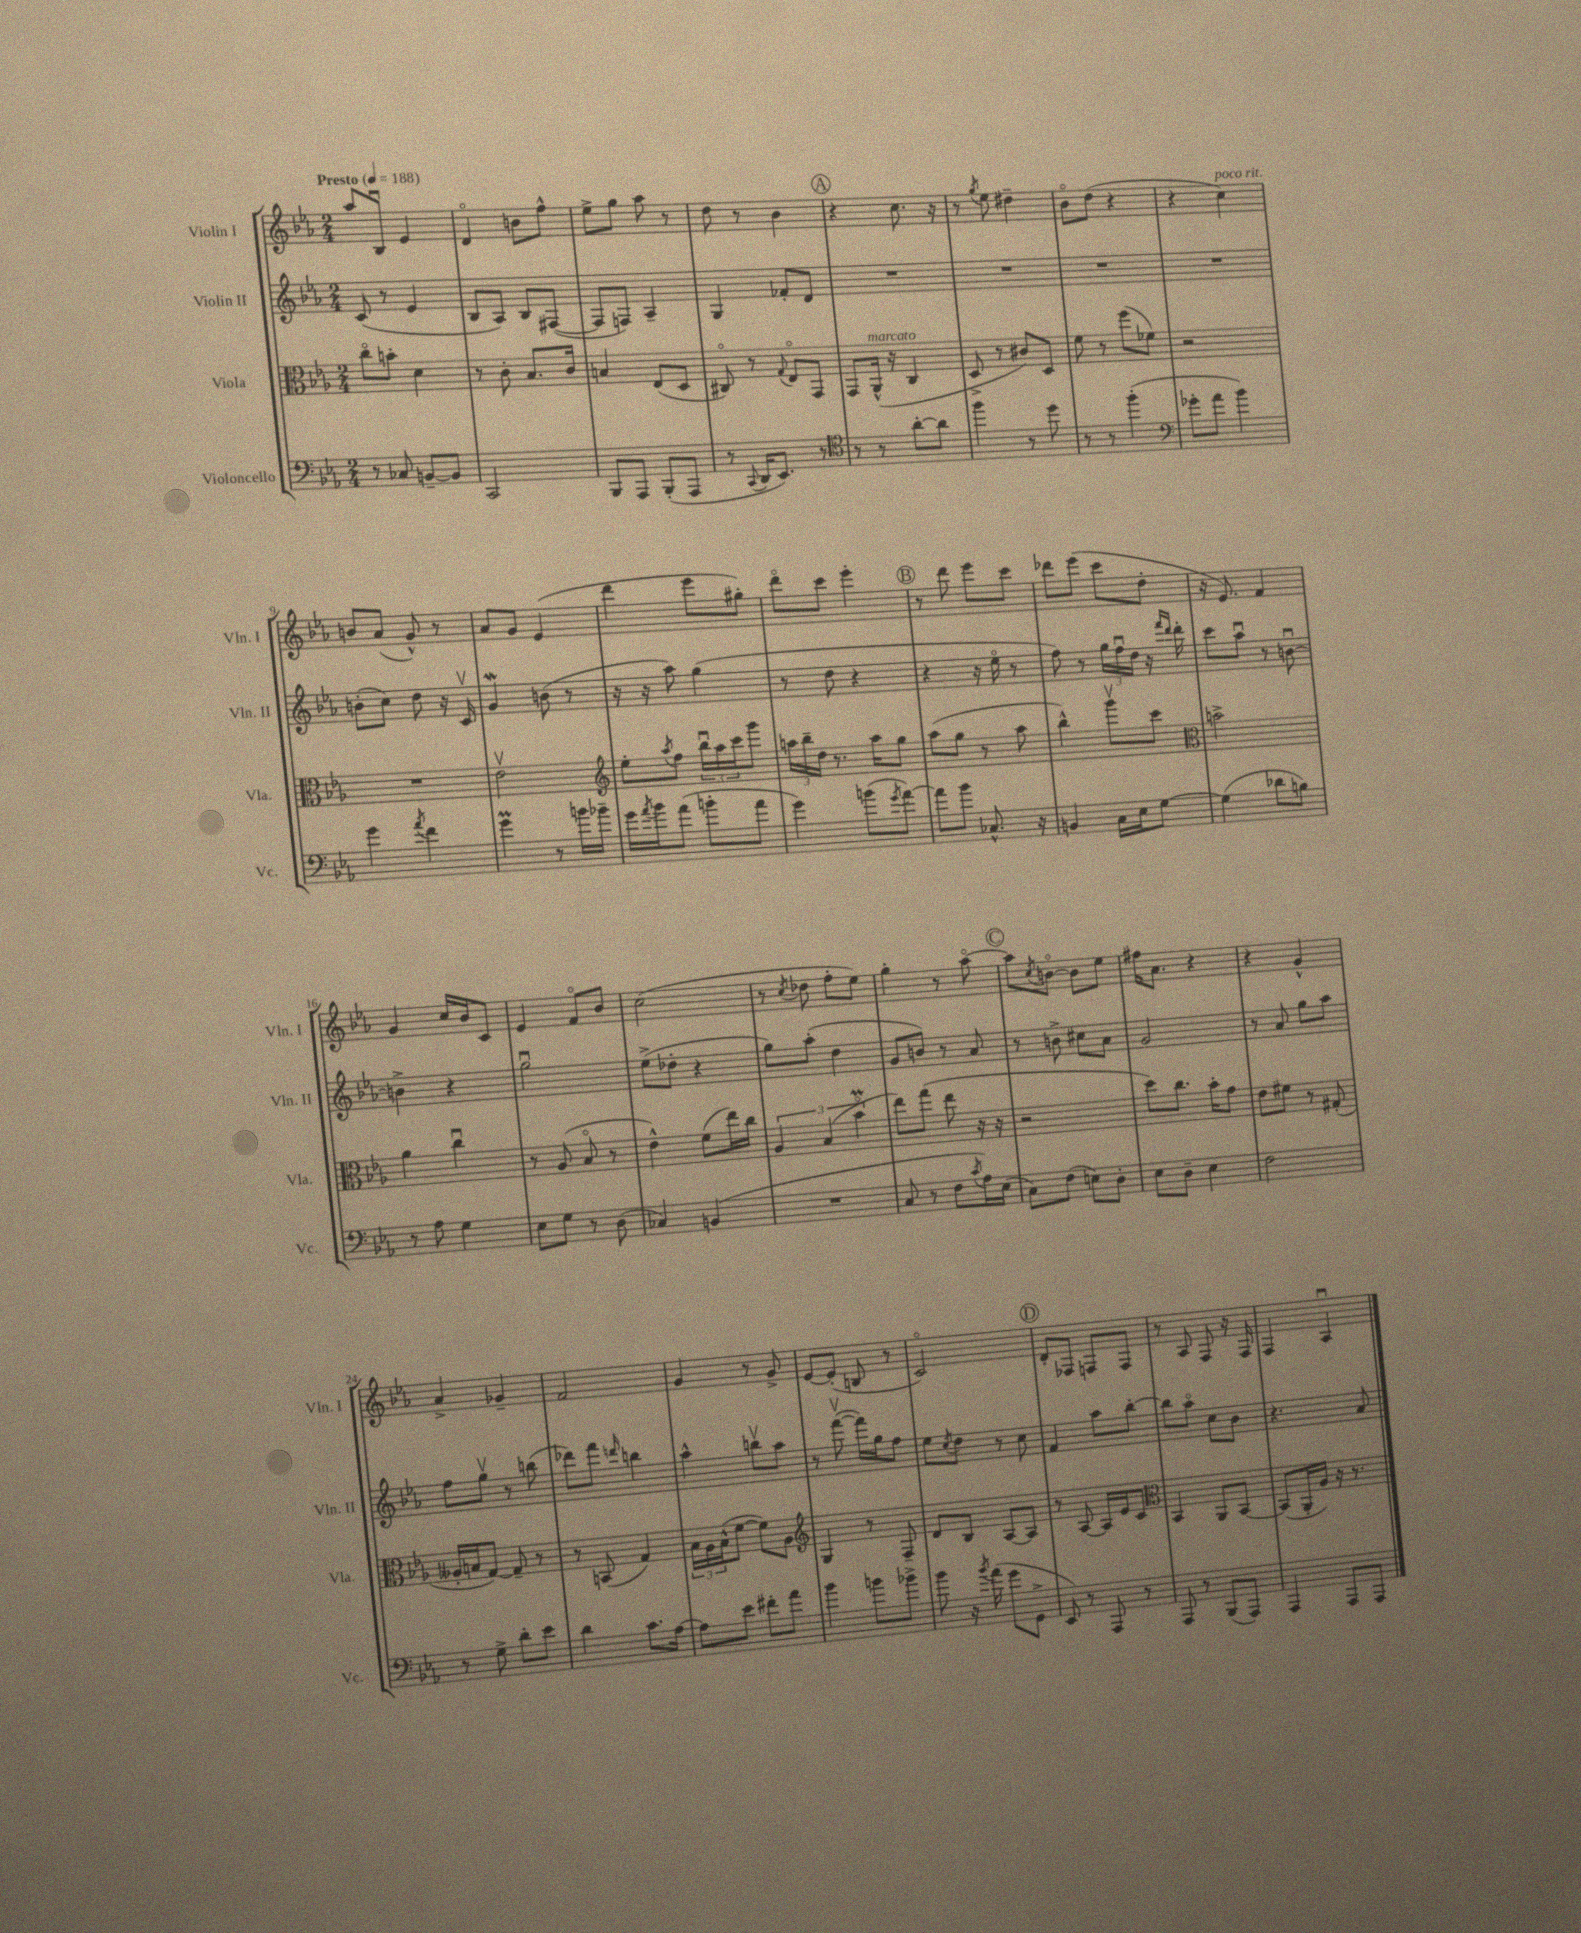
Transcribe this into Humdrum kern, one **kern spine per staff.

**kern	**kern	**kern	**kern
*staff4	*staff3	*staff2	*staff1
*clefF4	*clefC3	*clefG2	*clefG2
*k[b-e-a-]	*k[b-e-a-]	*k[b-e-a-]	*k[b-e-a-]
*M2/4	*M2/4	*M2/4	*M2/4
*MM188	*MM188	*MM188	*MM188
8r	8cco	(8c	8aa-
8C-	8b'	8r	8B-u
[8BB~	4d	4e-	4e-
8BB]	.	.	.
=	=	=	=
2CC	8r	8B-	4do
.	8c'	8A-)	.
.	8.B-	8B-	8b
.	.	([8F#	8ff^^
.	16c	.	.
=	=	=	=
8BBB-	4B	8F#]	8ee-^
8AAA-	.	8F)	8gg
(8BBB-'	(8E-	4A-~	8aa-
8AAA-	8D	.	8r
=	=	=	=
8r	8C#o)	4G	8dd
8qqCC	.	.	.
16DD	8r	.	8r
8.EE-)	.	.	.
.	8qqG	.	.
.	8E-o	8f-'	4b-
8r	8GG	8d	.
=	=	=	=
*clefC4	*	*	*
8r	8GG	2r	4r
8r	(16AA-^^	.	.
.	16r	.	.
[8a-'	4C	.	8.cc
8a-]	.	.	.
.	.	.	16r
=	=	=	=
4ff	8D^	2r	8r
.	.	.	8qgg
.	8r	.	8ee-
8r	8c#)	.	4dd#~
8dd	8D	.	.
=	=	=	=
8r	8f	2r	8b-o
8r	8r	.	(8dd
(4ff'	(8ff	.	4r
.	8f-)	.	.
=	=	=	=
*clefF4	*	*	*
8g-'	2r	2r	4r
8a-	.	.	.
4b-)	.	.	4cc)
=	=	=	=
4g	2r	(8b'	8b
.	.	8cc)	(8a-
8qa-	.	.	.
4f	.	8dd	8g^^)
.	.	16r	8r
.	.	16cv	.
=	=	=	=
4g	2e-v	4g	8a-
.	.	.	8g
8r	.	(8b	(4e-
16b	.	8r	.
16b-~	.	.	.
=	=	=	=
*	*clefG2	*	*
16g	8ee-'	16r	4ddd
8qa-	.	.	.
16b-	.	16r	.
.	8qaa-	.	.
(8a-	8ff	8aa-)	.
8b'	24bb-u	(4gg	8eee-
.	24aa-	.	.
.	24ccc	.	.
8a-	8ggg	.	8gg#')
=	=	=	=
4g)	24aa	8r	8dddo
.	24bb-~	.	.
.	24dd	.	.
.	8.r	8dd	8ccc
(8b	.	4r	4eee-'
.	16aa	.	.
8qg	.	.	.
[8a-)	8gg	.	.
=	=	=	=
8a-]	(8aa-	4r	8r
8b-	8gg	.	8ddd
8.C-^^	8r	16r	8eee-
.	.	16ee-o	.
.	8aa-	8r	8ccc
16r	.	.	.
=	=	=	=
4BB	4bb-^^)	8ff)	8ddd-
.	.	8r	(8eee-
16C	8gggv	24gg	8ccc
.	.	24ffu	.
16E-	.	.	.
.	.	24dd	.
[8G	8ccc	16r	8dd'
.	.	16qqfff	.
.	.	16qqddd	.
.	.	16ddd'	.
=	=	=	=
*	*clefC3	*	*
(4G]	2b^	8ccc	16r
.	.	.	8.e-)
.	.	8aa-u	.
8d-	.	8r	4f
8B)	.	[8bu	.
=	=	=	=
8r	4a-	4b^]	4g
8A-	.	.	.
4G	4ccu	4r	16cc
.	.	.	16b-
.	.	.	8c
=	=	=	=
8E-	8r	2ggu	4e-
8G	(8A-	.	.
8r	8B-o	.	8fo
(8D	8r	.	8b-
=	=	=	=
4C-)	4e-^^)	(8ee-^	(2cc
.	.	8dd-'	.
(4BB	(8f	4r	.
.	16ee-)	.	.
.	16cc	.	.
=	=	=	=
2r	6A-	8gg)	8r
.	.	.	8qcc
.	.	(8aa-'	8dd-
.	(6B-	.	.
.	.	4dd	8ff'
.	6b-o	.	.
.	.	.	8ee-)
=	=	=	=
8C	8ee-)	8g	4gg'
8r	(8gg	8b)	.
8F	8ee-	8r	8r
8qc	.	.	.
16A-)	16r	8a-	[8aa-o
(16E-	16r	.	.
=	=	=	=
8C)	2r	8r	8aa-]
.	.	.	8qcc
(8F	.	8b^	[8bo
8E)	.	8cc#	8b]
8D'	.	8a-	8ee-
=	=	=	=
8E-	8dd)	2g	16ff#
.	.	.	8.a-
8D~	8.cc	.	.
4E-	.	.	4r
.	16b-'	.	.
.	8g	.	.
=	=	=	=
2F	8e-	8r	4r
.	8f#	8a-	.
.	8r	8gg	4g^^
.	(8G#'	8aa-	.
=	=	=	=
8r	16A--'	8ff	4a-^
.	16B	.	.
8G^	[8G)	8ggv	.
8d'	8G~]	8r	4g-~
8e-	8r	(8bb	.
=	=	=	=
4d	8r	8ddd-)	2f
.	(8BB	8fff	.
.	.	16qqddd	.
8.c	4G)	4bb	.
[16A-	.	.	.
=	=	=	=
8A-]	24B-	4aa-^^	4g
.	24A-	.	.
.	(24B-^^	.	.
8e-	[8f	.	.
8f#'	8f])	8bbv	8r
8a-	8A-	8aa-	8g^
=	=	=	=
*	*clefG2	*	*
4b-	4G	8r	[8e-
.	.	([8fffv	(8e-']
8b	8r	16fff])	8B
.	.	16gg	.
8b-^	8F~	8ff	8r
=	=	=	=
8b-	8d	8ee-	2co)
.	.	8qcc	.
16r	8B-	8dd	.
8qb-	.	.	.
(16a-	.	.	.
8g	[8A-	8r	.
8GG^	8A-]	8cc	.
=	=	=	=
8EE-)	8r	4f	8d'
8r	[8A-	.	8F-
8AAA-	16A-]	8aa-	8F
.	16e-	.	.
8r	8c	[8bb-'	8F
=	=	=	=
*	*clefC3	*	*
8AAA-	4BB-	8bb-]	8r
8r	.	8aa-o	8A-
(8BBB-	8AA-	8cc	8F
8AAA-)	[8BB-	8b-	16r
.	.	.	16F
=	=	=	=
4AAA-	(8BB-]	4.r	4F
.	16AA-'	.	.
.	16A-)	.	.
8AAA-	16r	.	4A-u
.	8.r	.	.
8AAA-	.	8a-	.
==	==	==	==
*-	*-	*-	*-
